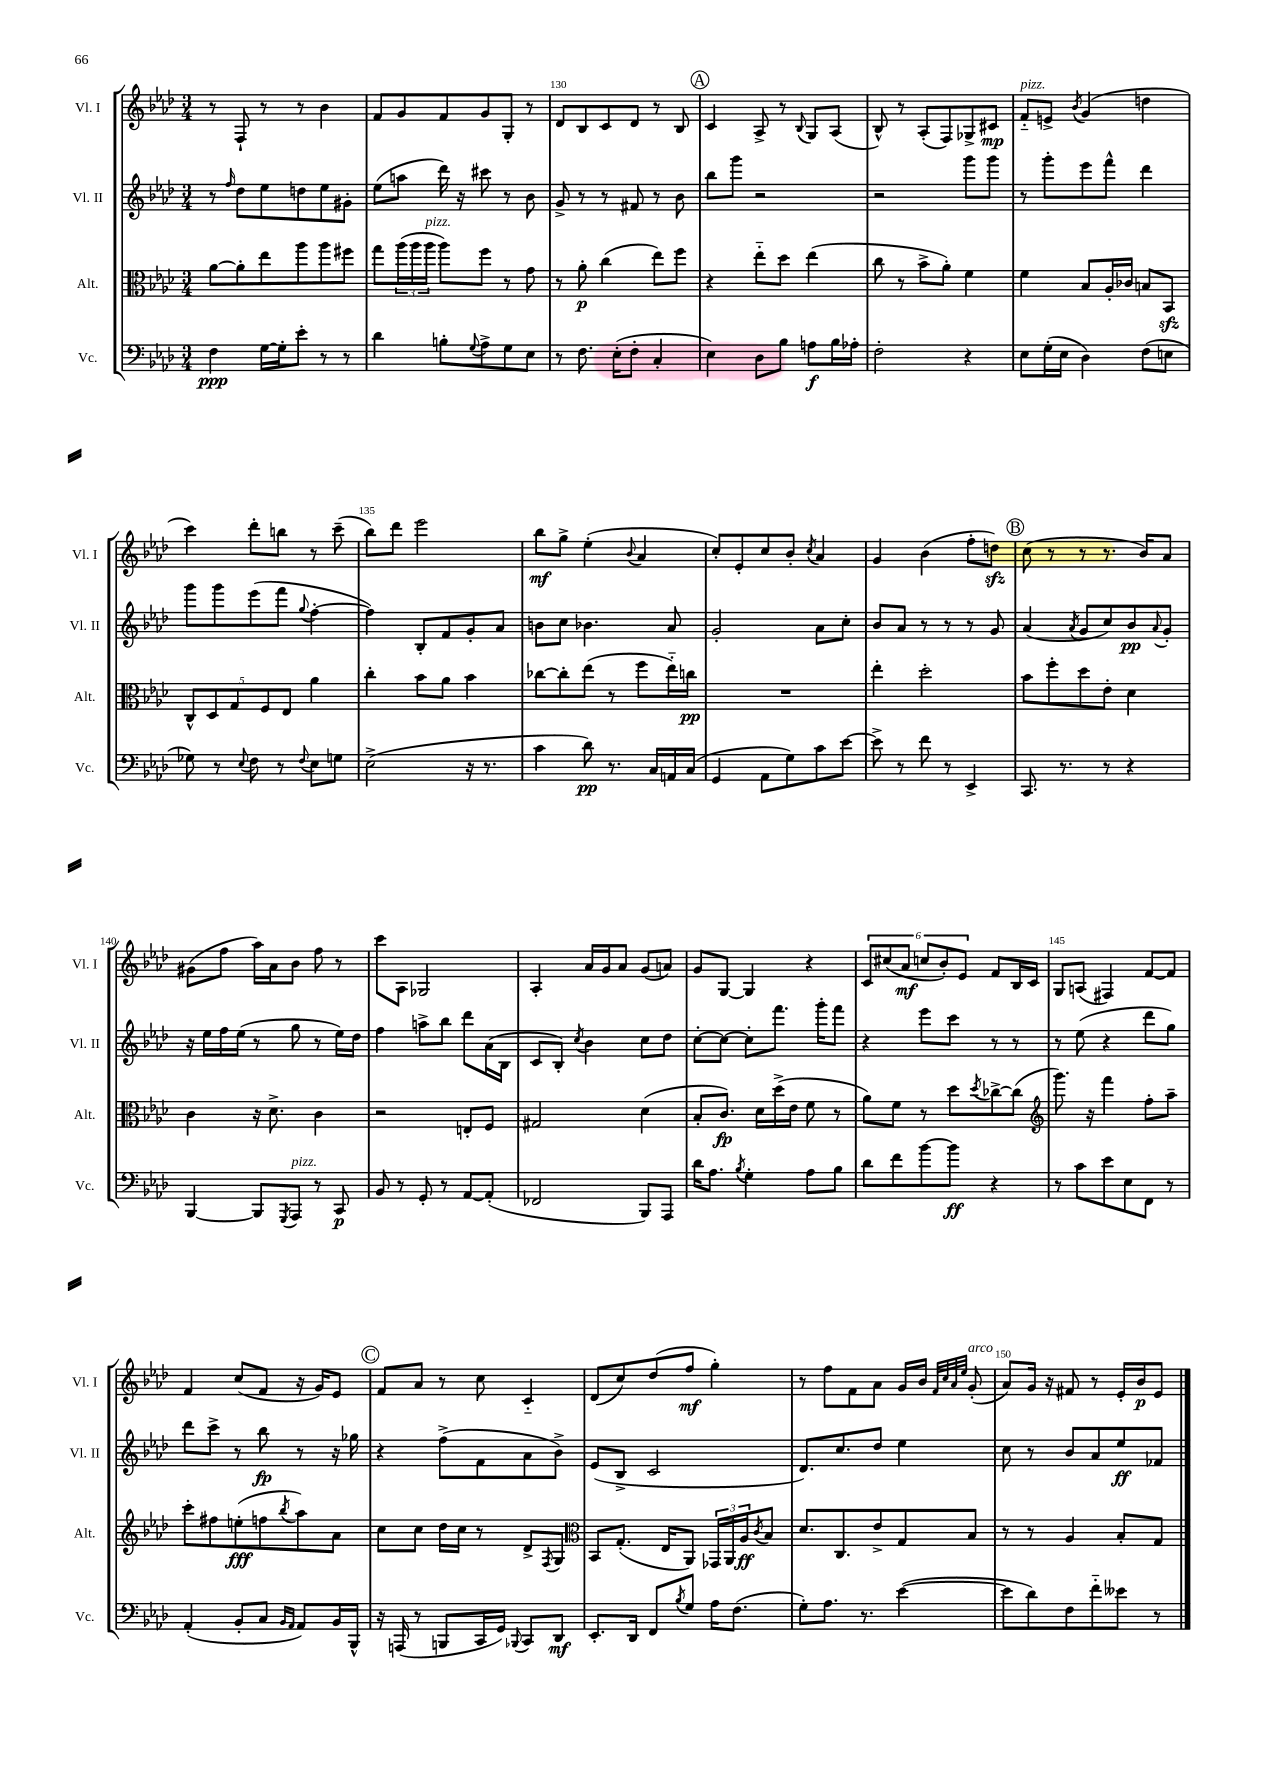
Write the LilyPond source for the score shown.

<<
\new StaffGroup <<
\new Staff = "s0" \with { instrumentName = "Vl. I" shortInstrumentName = "Vl. I" } {
    \clef treble \key aes \major \numericTimeSignature \time 3/4
    r8 f8-! r8 r8 bes'4 |
    f'8 g'8 f'8 g'8 g8-. r8 |
    des'8 bes8 c'8 des'8 r8 bes8 |
    \mark \markup { \circle "A" } c'4 aes8-> r8 \appoggiatura { bes8 } g8 aes8( |
    bes8-^) r8 aes8-.( f8) ges8-> cis'8\mp |
    f'8-_^\markup { \italic "pizz." } e'8-> \acciaccatura { bes'8 } g'4( d''4 |
    c'''4) des'''8-. b''8 r8 c'''8--( |
    bes''8) des'''8 ees'''2 |
    bes''8\mf g''8-> ees''4-.( \appoggiatura { bes'8 } aes'4 |
    c''8-.) ees'8-. c''8 bes'8-. \acciaccatura { c''8 } aes'4 |
    g'4 bes'4( f''8-. d''8\sfz) |
    \mark \markup { \circle "B" } c''8( r8 r8 r8. bes'16) aes'8 |
    gis'8( f''8 aes''16) aes'16 bes'8 f''8 r8 |
    c'''8 aes8 ges2 |
    aes4-. aes'16 g'16 aes'8 g'8( a'8) |
    g'8 g8~ g4 r4 |
    \tuplet 6/4 { c'8 cis''8( aes'8\mf c''8 bes'8-.) ees'8 } f'8 bes16 c'16 |
    g8 a8( fis4) f'8~ f'8 |
    f'4 c''8( f'8 r16 g'16) ees'8 |
    \mark \markup { \circle "C" } f'8 aes'8 r8 c''8 c'4-_ |
    des'8( c''8) des''8( f''8\mf g''4-.) |
    r8 f''8 f'8 aes'8 g'16 bes'16 \grace { f'32 c''32 aes'32 ees''32 } g'8-.^\markup { \italic "arco" }( |
    aes'8) g'16 r16 fis'8 r8 ees'16-. bes'16\p ees'8 \bar "|." |
}
\new Staff = "s1" \with { instrumentName = "Vl. II" shortInstrumentName = "Vl. II" } {
    \clef treble \key aes \major \numericTimeSignature \time 3/4
    r8 \grace { f''16 } des''8 ees''8 d''8 ees''8 gis'8-. |
    ees''8( a''8 des'''16) r16 cis'''8 r8 bes'8 |
    g'8-> r8 r8 fis'8 r8 bes'8 |
    \mark \markup { \circle "A" } bes''8 g'''8 r2 |
    r2 g'''8 g'''8 |
    r8 g'''8-. ees'''8 f'''8-^ des'''4 |
    g'''8 g'''8 ees'''8( f'''8 \appoggiatura { g''8 } f''4~-. |
    f''4) bes8-. f'8 g'8-. aes'8 |
    b'8 c''8 bes'4. aes'8 |
    g'2-. aes'8 c''8-. |
    bes'8 aes'8 r8 r8 r8 g'8 |
    \mark \markup { \circle "B" } aes'4( \acciaccatura { aes'8 } g'8 c''8) bes'8\pp \appoggiatura { aes'8 } g'8-. |
    r16 ees''16 f''16 ees''16( r8 g''8 r8 ees''16) des''16 |
    f''4 a''8-> bes''8 des'''8 aes'16( bes16 |
    c'8 bes8-.) \acciaccatura { c''8 } bes'4 c''8 des''8 |
    c''8~-. c''8~ c''8-. f'''8. g'''16-. f'''8 |
    r4 ees'''8 c'''8 r8 r8 |
    r8 ees''8( r4 des'''8 g''8) |
    des'''8 c'''8-> r8 bes''8\fp r8 r16 ges''16 |
    \mark \markup { \circle "C" } r4 f''8->( f'8 aes'8 bes'8->) |
    ees'8( bes8-> c'2 |
    des'8.) c''8. des''8 ees''4 |
    c''8 r8 bes'8 aes'8 ees''8\ff fes'8 \bar "|." |
}
\new Staff = "s2" \with { instrumentName = "Alt." shortInstrumentName = "Alt." } {
    \clef alto \key aes \major \numericTimeSignature \time 3/4
    aes'8~ aes'8-. ees''8 aes''8 aes''8 fis''8 |
    g''8 \tuplet 3/2 { aes''16( aes''16 aes''16^\markup { \italic "pizz." } } aes''8) f''8 r8 g'8 |
    r8 aes'8-.\p c''4( ees''8) f''8 |
    \mark \markup { \circle "A" } r4 ees''8-_ des''8 ees''4( |
    c''8 r8 bes'8-> aes'8-.) f'4 |
    f'4 bes8 aes16-. ces'16 b8 bes,8\sfz |
    \tuplet 5/4 { c8-^ des8 g8 f8 ees8 } aes'4 |
    c''4-. bes'8 aes'8 bes'4 |
    ces''8~ ces''8-. ees''8( r8 f''8 ees''16-_) c''16\pp |
    R2. |
    ees''4-. des''2-. |
    \mark \markup { \circle "B" } bes'8 f''8-. des''8 ees'8-. des'4 |
    c'4 r16 des'8.-> c'4 |
    r2 e8-. f8 |
    gis2 des'4( |
    bes8-. c'8.\fp) des'16 des''16->( ees'16 f'8 r8 |
    aes'8) f'8 r8 des''8 \acciaccatura { des''8 } ces''8~-> ces''8( |
    \clef treble g'''8.) r16 f'''4 f''8-. aes''8-- |
    c'''8-. fis''8 e''8-.\fff( f''8 \acciaccatura { bes''8 } aes''8) aes'8 |
    \mark \markup { \circle "C" } c''8 c''8 des''16 c''16 r8 des'8-> \acciaccatura { f8 } g8 |
    \clef alto bes,8 g8.-.( ees16 aes,8) \tuplet 3/2 { ges,16 aes,16 aes16\ff } \acciaccatura { c'8 } bes8 |
    des'8. c8. ees'8-> g8 bes8 |
    r8 r8 aes4 bes8-. g8 \bar "|." |
}
\new Staff = "s3" \with { instrumentName = "Vc." shortInstrumentName = "Vc." } {
    \clef bass \key aes \major \numericTimeSignature \time 3/4
    f4\ppp g16~ g16-. ees'8-. r8 r8 |
    des'4 b8-. \appoggiatura { g8 } aes8-> g8 ees8 |
    r8 f8. ees16-.( f8-. c4-. |
    \mark \markup { \circle "A" } ees4) des8 bes8 a8\f bes16 aes16-. |
    f2-. r4 |
    ees8 g16-.( ees16 des4) f8( e8 |
    ges8) r8 \appoggiatura { ees8 } f8 r8 \appoggiatura { f8 } ees8 g8 |
    ees2->( r16 r8. |
    c'4 des'8\pp) r8. c16 a,16 c16( |
    g,4 aes,8 g8) c'8 ees'8~ |
    ees'8-> r8 f'8 r8 ees,4-> |
    \mark \markup { \circle "B" } c,8. r8. r8 r4 |
    bes,,4~ bes,,8 \acciaccatura { g,,8 } aes,,8^\markup { \italic "pizz." } r8 c,8\p |
    bes,8 r8 g,8-. r8 aes,8~ aes,8-.( |
    fes,2 bes,,8) aes,,8 |
    des'16 aes8. \acciaccatura { bes8 } g4-. aes8 bes8 |
    des'8 f'8 bes'8~ bes'8\ff r4 |
    r8 c'8 ees'8 ees8 f,8 r8 |
    aes,4-.( bes,8-. c8 \grace { bes,16 aes,16 } aes,8) bes,16 bes,,16-^ |
    \mark \markup { \circle "C" } r16 a,,16( r8 b,,8 c,16 g,16) \appoggiatura { bes,,8 } c,8 des,8\mf |
    ees,8.-. des,16 f,8 \acciaccatura { bes8 } g8 aes16 f8.( |
    g8-.) aes8. r8. ees'4~( |
    ees'8 des'8) f8 f'8-_ eeses'8 r8 \bar "|." |
}
>>
>>
\layout { \context { \Score currentBarNumber = #128 \override BarNumber.break-visibility = ##(#f #t #t) barNumberVisibility = #(every-nth-bar-number-visible 5) } }
